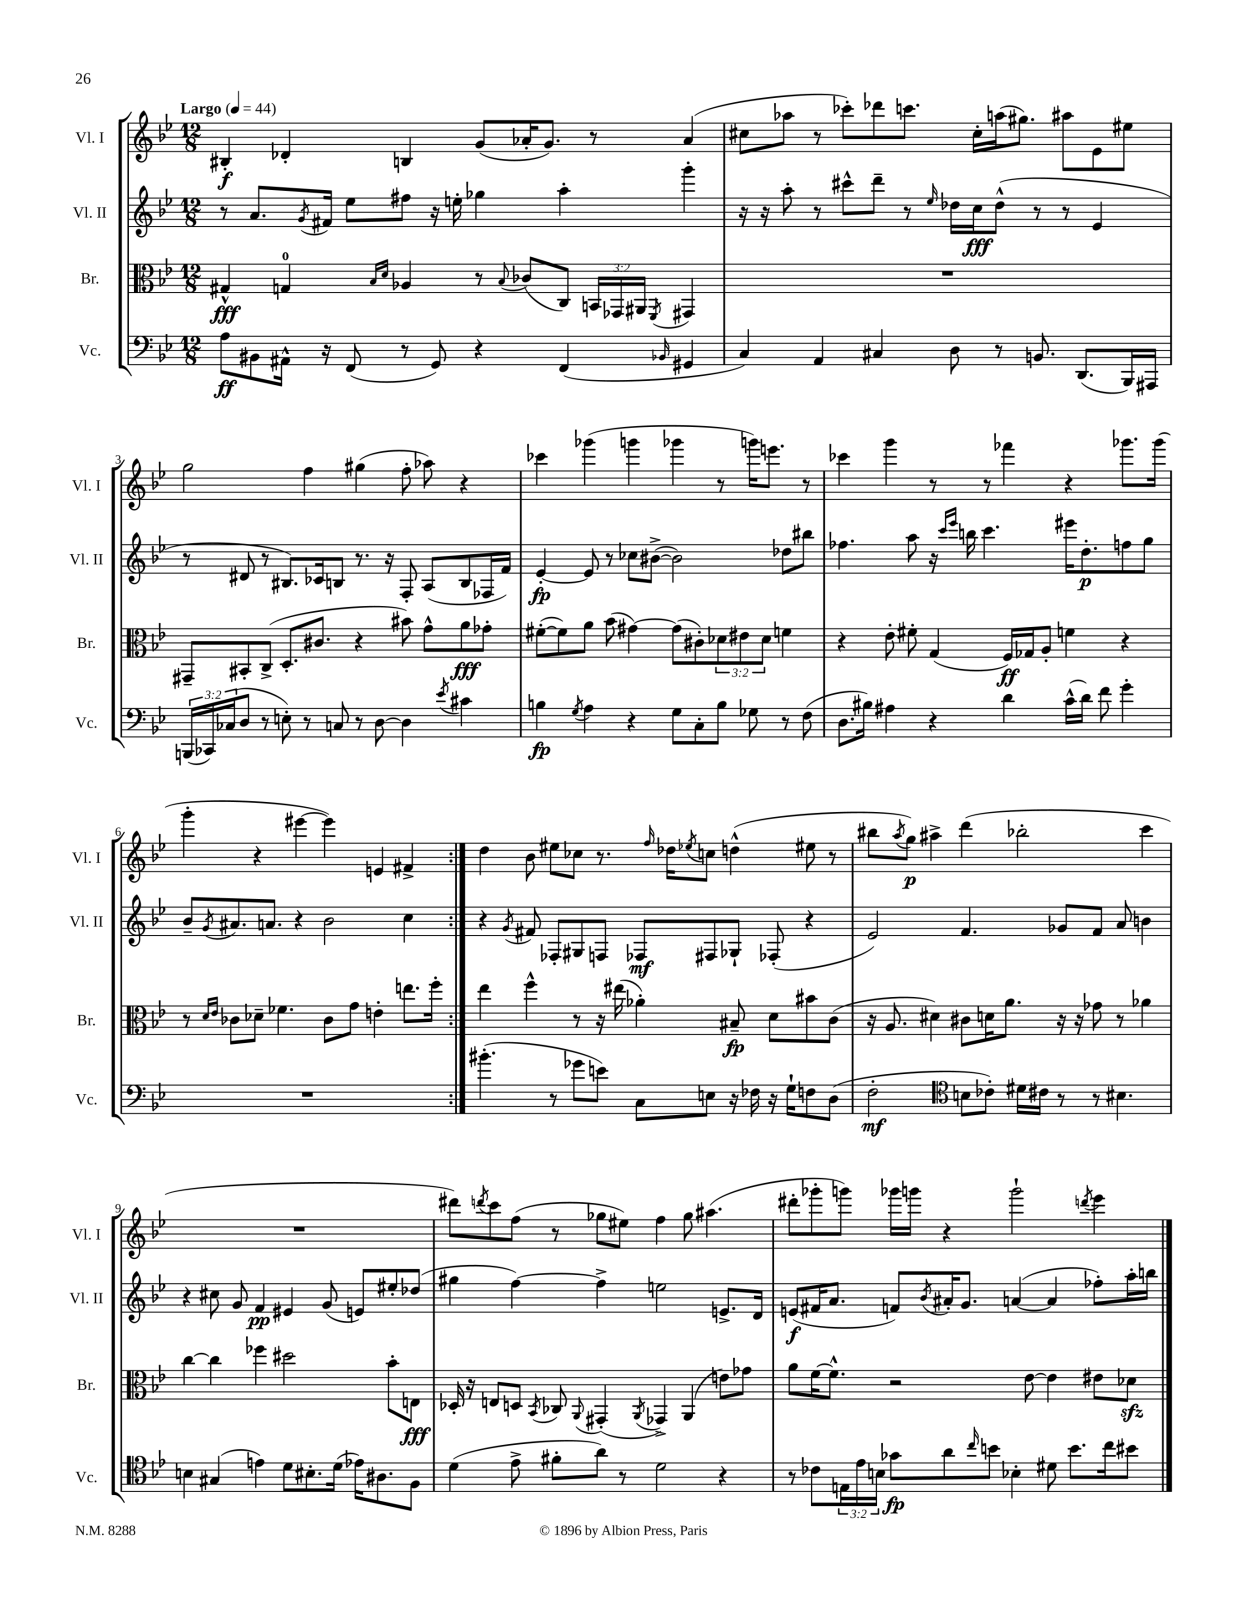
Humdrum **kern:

**kern	**kern	**kern	**kern
*staff4	*staff3	*staff2	*staff1
*clefF4	*clefC3	*clefG2	*clefG2
*k[b-e-]	*k[b-e-]	*k[b-e-]	*k[b-e-]
*M12/8	*M12/8	*M12/8	*M12/8
*MM44	*MM44	*MM44	*MM44
8A\L	4G#^^/	8r	4B#'/
8BB#\	.	8.a/L	.
16AA#^^\Jk	4G/	.	4d-'/
.	.	8qg/	.
16r	.	16f#/Jk	.
(8FF/	.	8ee-\L	.
.	16qqB-/LL	.	.
.	16qqd/JJ	.	.
8r	4A-/	8ff#\J	4B/
8GG/)	.	16r	.
.	.	16ee'\	.
4r	8r	4gg-\	(8g/L
.	8qqB-/	.	.
.	(8c-/L	.	16a-'/K
.	.	.	8.g/J)
(4FF/	8C/J)	4aa'\	.
.	24BB/LL	.	8r
.	24GG-/	.	.
.	24AA#/JJ	.	.
16qqBB-/	8qFF/	.	.
4GG#/	4GG#/	4ggg'\	(4a-/
=	=	=	=
4C/)	1.r	16r	8cc#\L
.	.	16r	.
.	.	8aa'\	8aa-\J
4AA/	.	8r	8r
.	.	8ccc#^^\L	8ccc-'\L)
4C#/	.	8ddd~\J	8ddd-\
.	.	8r	8.ccc\J
.	.	16qqee-/	.
8D\	.	16dd-\LL	.
.	.	16cc\J	16cc#'\LL
8r	.	(8dd-^^\J	(16aa\J
.	.	.	8.gg#\J)
8.BB/	.	8r	.
.	.	8r	8aa#\L
(8.DD/L	.	.	.
.	.	4e-/	8e-\
16BBB-/L)	.	.	8ee#\J
16AAA#/JJ	.	.	.
=	=	=	=
(24BBB/LL	8GG#~/L	8r	2gg\
24CC-/)	.	.	.
(24C-/J	.	.	.
8D/J	8BB#'/	8d#/	.
8r	(8C^/J	8r	.
8E'\)	8.D'/L	8.B#/L)	.
8r	.	.	4ff\
.	8.c#/J	16c-/k	.
8C/	.	8B/J	.
8r	4r	8.r	(4gg#\
[8D\	.	.	.
.	.	16r	.
4D\]	8b#\)	8F'/	8ff'\
.	8g^^\L	(8A/L	8aa-\)
8qe-/	.	.	.
4c#\	8a\	8B/	4r
.	8g-'\J	16F-/L	.
.	.	16f/JJ)	.
=	=	=	=
4B\	([8f#'\L	[4e-'/	4ccc-\
.	8f#\])	.	.
8qG/	.	.	.
4A\	8a\J	8e-/]	(4ggg-\
.	(8b-\	8r	.
4r	[4g#\)	8cc-\L	4ggg\
.	.	([8b#^\J	.
8G\L	(8g#\]L	2b#\])	4ggg-\
8C'\	8c#'\)	.	.
8B\J	12d-\	.	8r
.	12e#\	.	.
8G-\	.	.	16ggg\LK)
.	12d-\J	.	.
.	.	.	8.eee\J
8r	4f\	8dd-\L	.
(8F\	.	8bb#\J	8r
=	=	=	=
8.D\L	4r	4.ff-\	4ccc-\
16B#\Jk)	.	.	.
4A#\	8e-'\	.	4ggg\
.	8f#'\	8aa\	.
4r	(4G/	16r	8r
.	.	16qqccc/LL	.
.	.	16qqeee-/JJ	.
.	.	16bb\	.
.	.	4.ccc\	8r
4d\	16F/LL)	.	4fff-\
.	16G-/J	.	.
.	8A'/J	.	.
(16c^^\LL	4f\	16eee#\LK	4r
16d\JJ)	.	8.dd'\	.
8f\	.	.	.
4g'\	4r	8ff\	8.ggg-\L
.	.	8gg\J	.
.	.	.	(16ggg-\Jk
=	=	=	=
1.r	8r	8b-~/L	4ggg'\
.	16qqd/LL	.	.
.	16qqe-/JJ	8qg/	.
.	8c-\L	8.a#/	.
.	8d-~\J	.	4r
.	.	8.a/J	.
.	4.f-\	.	.
.	.	4r	[4eee#\
.	8c-\L	2b-\	4eee#\])
.	8g\J	.	.
.	4e'\	.	4e/
.	8.ee\L	4cc\	4f#^/
.	16ff'\Jk	.	.
=:|!	=:|!	=:|!	=:|!
(4.b#'\	4ee-\	4r	4dd\
.	.	8qg/	.
.	4ff^^\	8f#/	8b-\
8r	.	8F-'/L	8ee#\L
8g-\L	8r	8G#/	8cc-\J
8e\J)	16r	8F/J	8.r
.	(16ee#\	.	.
8C\L	4a-'\)	8F-/L	.
.	.	.	16qqff/
.	.	.	16dd-\LK
.	.	.	8qee-/
8E\J	.	8F#/	8cc\J
16r	8B#~/	8G-`/J	(4dd^^\
16F-\	.	.	.
16r	8d\L	(8F-'/	.
16G`\LK	.	.	.
8F\	8b#\	4r	8ee#\
(8D\J	(8c\J	.	8r
=	=	=	=
2F'\	16r	2e-/)	8bb#\L
.	8.A/	.	.
.	.	.	8qaa/
.	.	.	8gg\J)
.	4d#\)	.	4aa#^\
*clefC4	*	*	*
8B\L	8c#\L	4.f/	(4ddd\
8c-'\J)	16d\K	.	.
.	8.a\J	.	.
16d#\LL	.	.	2bb-'\
16c#\JJ	.	.	.
8r	16r	8g-/L	.
.	16r	.	.
8r	8g-\	8f/J	.
4.B#\	8r	8a/	.
.	4a-\	4b\	4ccc\
=	=	=	=
4B\	[4cc\	4r	1.r
(4G#/	4cc\]	8cc#\	.
.	.	8g/	.
4e\)	4ff-\	4f/	.
8d\L	2dd#\	4e#/	.
8.B#'\	.	.	.
.	.	(8g/	.
(16d\Jk	.	.	.
16e-\LK)	.	8e/L)	.
8.A#\	.	.	.
.	8b-'\L	8ee#'/	.
8F\J	8E\J	(8dd-/J	.
=	=	=	=
(4d\	16D-'/	4gg#\	8ddd#\L)
.	16r	.	.
.	.	.	8qddd/
.	8E/L	.	8ccc\
8e-^\	8D/J	[4ff\)	(8ff\J
.	8qBB-/	.	.
8f#'\L	8C-/	.	8r
.	8qqAA/	.	.
8a\J)	(4GG#'/	4ff^\]	8gg-\L
8r	.	.	8ee#\J)
.	8qAA/	.	.
2d\	4GG-^/)	2ee\	4ff\
.	(4AA/	.	8gg-\
.	.	.	(4.aa#\
4r	8e\L)	8.e^/L	.
.	8g-\J	.	.
.	.	16d/Jk	.
=	=	=	=
8r	8a\L	(8e/L	8ddd#'\L
8c-\L	[16f\K	16f#/K	8ggg-'\
.	8.f^^\]J	8.a/J	.
24E\L	.	.	8ggg\J)
24e-\	.	.	.
24B\JJ	.	.	.
8g-\L	2r	8f/L)	16ggg-\LL
.	.	.	16ggg\JJ
.	.	8qb-/	.
8a\	.	16a#'/K	4r
.	.	8.g/J	.
16qqcc/	.	.	.
8b\J	.	.	.
4B-'\	.	([4a/	2ggg`\
.	[8e-\	.	.
8d#\	4e-\]	4a/]	.
8.b\L	.	.	.
.	.	.	8qddd/
.	8e#\L	8ff-'\L)	4eee-\
16cc\k	.	.	.
8b#\J	8d-\J	16aa'\L	.
.	.	16bb\JJ	.
==	==	==	==
*-	*-	*-	*-
